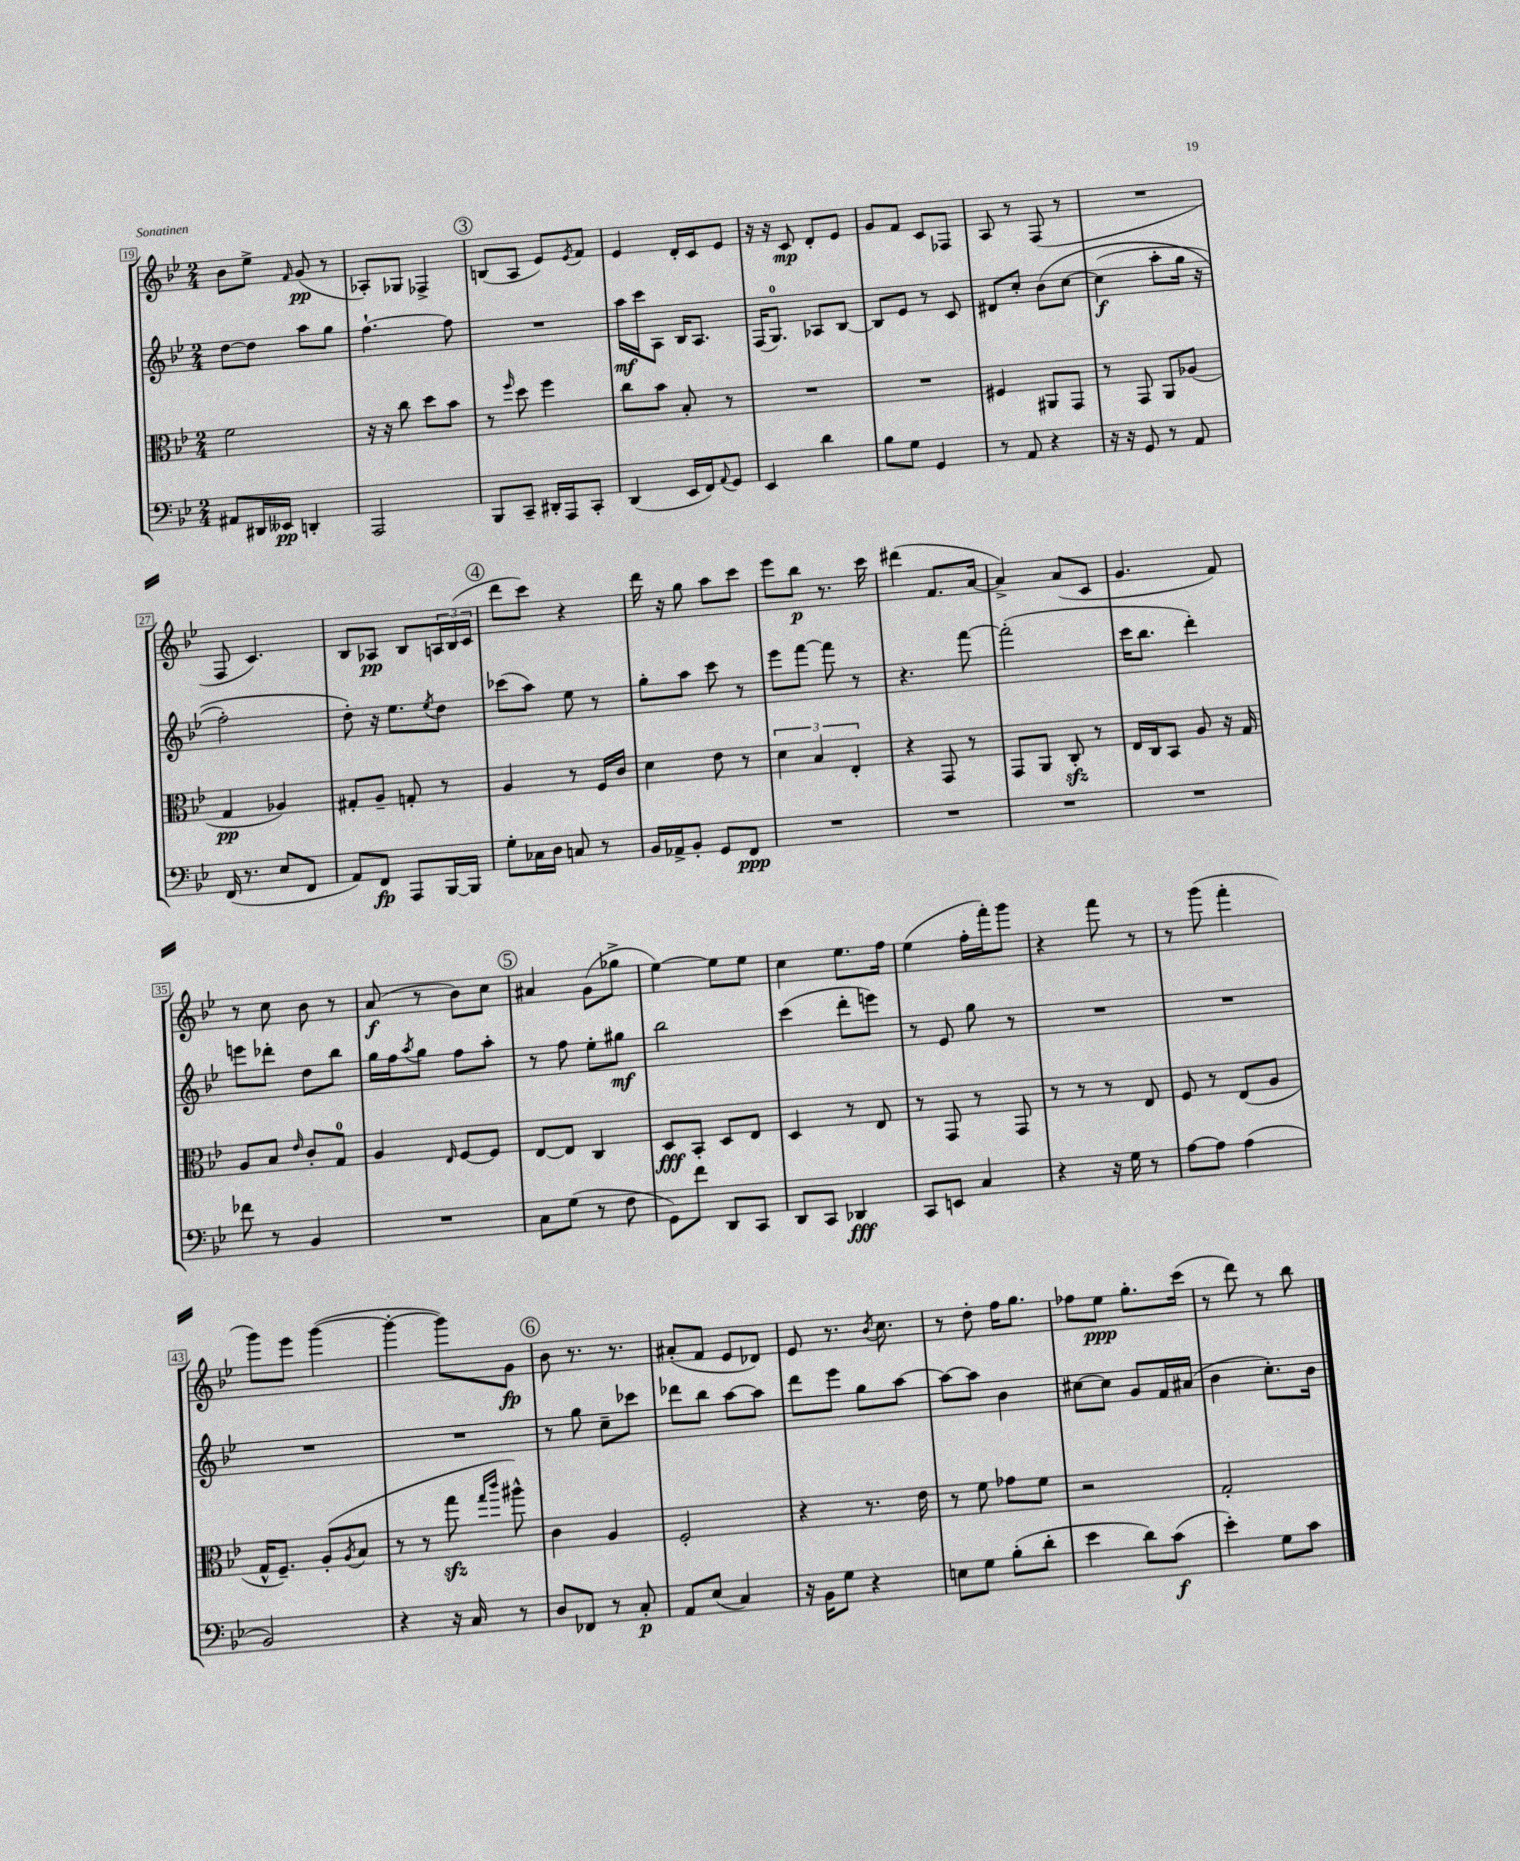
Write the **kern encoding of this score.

**kern	**dynam	**kern	**dynam	**kern	**dynam	**kern	**dynam
*part4	*part4	*part3	*part3	*part2	*part2	*part1	*part1
*staff4	*staff4	*staff3	*staff3	*staff2	*staff2	*staff1	*staff1
*clefF4	*	*clefC3	*	*clefG2	*	*clefG2	*
*k[b-e-]	*	*k[b-e-]	*	*k[b-e-]	*	*k[b-e-]	*
*M2/4	*	*M2/4	*	*M2/4	*	*M2/4	*
=19	=19	=19	=19	=19	=19	=19	=19
8AA#X/L	.	2f\	.	[8dd\L	.	8b-\L	.
16DD#X/L	.	.	.	8dd\J]	.	8ee-^\J	.
16EE--X/JJ	pp	.	.	.	.	.	.
.	.	.	.	.	.	16qqf/	.
4DDn'/	.	.	.	8aa\L	.	(8g/	pp
.	.	.	.	8gg\J	.	8r	.
=20	=20	=20	=20	=20	=20	=20	=20
2AAA/	.	16r	.	[4.ff`\	.	8A-X'/L)	.
.	.	16r	.	.	.	.	.
.	.	8cc\	.	.	.	8G-X/J	.
.	.	8dd\L	.	.	.	4F-X^/	.
.	.	8b-\J	.	8ff\]	.	.	.
!!LO:REH:place=s1:t=3
=21	=21	=21	=21	=21	=21	=21	=21
8BBB-/L	.	8r	.	2r	.	(8Bn/L	.
.	.	16qqff/	.	.	.	.	.
8CC~/J	.	8dd\	.	.	.	8A/J	.
16DD#X'/LL	.	4ff\	.	.	.	8e-/L)	.
16AAA/J	.	.	.	.	.	.	.
.	.	.	.	.	.	8qe-/	.
8CC'/J	.	.	.	.	.	8f/J	.
=22	=22	=22	=22	=22	=22	=22	=22
(4DD/	.	8cc\L	.	16aa\LL	mf	4e-/	.
.	.	.	.	16ccc\J	.	.	.
.	.	8b-\J	.	8A\J	.	.	.
16EE-/LL	.	8B-'/	.	16B-/KL	.	16d'/LL	.
16FF/J)	.	.	.	8.A/J	.	16c/J	.
8qqAA/	.	.	.	.	.	.	.
8GG/J	.	8r	.	.	.	8e-/J	.
=23	=23	=23	=23	=23	=23	=23	=23
4EE-/	.	2r	.	(16F/KL	.	16r	.
.	.	.	.	8.G/J)	.	16r	.
.	.	.	.	.	.	8c/	mp
4d\	.	.	.	8A-X/L	.	8d'/L	.
.	.	.	.	[8B-/J	.	8e-/J	.
=24	=24	=24	=24	=24	=24	=24	=24
8B-\L	.	2r	.	8B-/L]	.	8g/L	.
8G\J	.	.	.	8e-/J	.	8f/J	.
4GG/	.	.	.	8r	.	8c/L	.
.	.	.	.	8c/	.	8F-X/J	.
=25	=25	=25	=25	=25	=25	=25	=25
8r	.	4F#X/	.	8d#X/L	.	8A/	.
8AA/	.	.	.	8cc'/J	.	8r	.
4r	.	8AA#X/L	.	(8b-\L	.	(8F/	.
.	.	8GG/J	.	[8cc\J	.	8r	.
=26	=26	=26	=26	=26	=26	=26	=26
16r	.	8r	.	(4cc\]	f	2r	.
16r	.	.	.	.	.	.	.
8GG/	.	8GG/	.	.	.	.	.
8r	.	8AA/L	.	8aa'\L	.	.	.
8AA/	.	(8A-X/J	.	16gg\Jk	.	.	.
.	.	.	.	16r	.	.	.
!!LO:LB:g=z
=27	=27	=27	=27	=27	=27	=27	=27
(16FF/	.	4G/	pp	2ff'\)	.	8F/	.
8.r	.	.	.	.	.	.	.
.	.	.	.	.	.	4.c/)	.
8E-/L	.	4A-X/)	.	.	.	.	.
8FF/J	.	.	.	.	.	.	.
=28	=28	=28	=28	=28	=28	=28	=28
8AA/L)	.	8G#X'/L	.	8dd'\)	.	8B-/L	.
8FF/J	fp	8A~/J	.	16r	.	8A-X/J	pp
.	.	.	.	8.ee-\L	.	.	.
8AAA/L	.	8Gn'/	.	.	.	8B-/L	.
.	.	.	.	8qee-/	.	.	.
[16BBB-/L	.	8r	.	8dd\J	.	24An/L	.
.	.	.	.	.	.	(24B-/	.
16BBB-/JJ]	.	.	.	.	.	.	.
.	.	.	.	.	.	24c/JJ	.
!!LO:REH:place=s1:t=4
=29	=29	=29	=29	=29	=29	=29	=29
8G'\L	.	4A/	.	(8ccc-X\L	.	8ddd\L	.
16C-X\L	.	.	.	8aa\J)	.	8ccc\J)	.
16D\JJ	.	.	.	.	.	.	.
8Cn/	.	8r	.	8ee-\	.	4r	.
8r	.	16F/LL	.	8r	.	.	.
.	.	16c/JJ	.	.	.	.	.
=30	=30	=30	=30	=30	=30	=30	=30
16BB-/LL	.	4d\	.	8gg'\L	.	16ddd\	.
16AA-X^/J	.	.	.	.	.	16r	.
8BB-'/J	.	.	.	8aa\J	.	8gg\	.
8GG/L	.	8e-\	.	8ccc\	.	8aa\L	.
8FF/J	ppp	8r	.	8r	.	8ccc\J	.
=31	=31	=31	=31	=31	=31	=31	=31
2r	.	6d\	.	8eee-\L	.	8eee-\L	.
.	.	.	.	[8fff\J	.	8bb-\J	p
.	.	6B-/	.	.	.	.	.
.	.	.	.	8fff\]	.	8.r	.
.	.	6E-'/	.	.	.	.	.
.	.	.	.	8r	.	.	.
.	.	.	.	.	.	16ccc\	.
=32	=32	=32	=32	=32	=32	=32	=32
2r	.	4r	.	4.r	.	(4ddd#X\	.
.	.	8GG/	.	.	.	8.f/L	.
.	.	8r	.	[8fff\	.	.	.
.	.	.	.	.	.	[16a/Jk	.
=33	=33	=33	=33	=33	=33	=33	=33
2r	.	8GG/L	.	(2fff'\]	.	4a^/])	.
.	.	8AA/J	.	.	.	.	.
.	.	8Czz'/	.	.	.	(8a/L	.
.	.	8r	.	.	.	8c/J	.
=34	=34	=34	=34	=34	=34	=34	=34
2r	.	16E-/LL	.	16ccc\KL	.	4.g/	.
.	.	16C/J	.	8.bb-\J	.	.	.
.	.	8BB-/J	.	.	.	.	.
.	.	8A/	.	4ddd'\)	.	.	.
.	.	16r	.	.	.	8f/)	.
.	.	16G/	.	.	.	.	.
!!LO:LB:g=z
=35	=35	=35	=35	=35	=35	=35	=35
8f-X\	.	8A/L	.	8eeen\L	.	8r	.
8r	.	8B-/J	.	8ddd-X'\J	.	8cc\	.
.	.	16qqe-/	.	.	.	.	.
4BB-/	.	8c'/L	.	8dd\L	.	8b-\	.
.	.	8G/J	.	8bb-\J	.	8r	.
=36	=36	=36	=36	=36	=36	=36	=36
2r	.	4A/	.	16gg\LL	.	(8a/	f
.	.	.	.	16ff\J	.	.	.
.	.	.	.	8qaa/	.	.	.
.	.	.	.	8gg\J	.	8r	.
.	.	16qqE-/	.	.	.	.	.
.	.	[8F/L	.	8ff\L	.	8b-\L)	.
.	.	8F/J]	.	8aa'\J	.	8cc\J	.
!!LO:REH:place=s1:t=5
=37	=37	=37	=37	=37	=37	=37	=37
8C\L	.	[8E-/L	.	8r	.	4a#X/	.
(8G\J	.	8E-/J]	.	8ff\	.	.	.
8r	.	4C/	.	8ee-'\L	.	(8g\L	.
8F\	.	.	.	8gg#X\J	mf	8gg-X^\J	.
=38	=38	=38	=38	=38	=38	=38	=38
8GG\L)	.	8D/L	fff	2bb-\	.	[4ee-\)	.
8f\J	.	8BB-'/J	.	.	.	.	.
8DD/L	.	8D/L	.	.	.	8ee-\L]	.
8CC/J	.	8E-/J	.	.	.	8ee-\J	.
=39	=39	=39	=39	=39	=39	=39	=39
8DD/L	.	4D/	.	(4ccc\	.	4cc\	.
8CC/J	.	.	.	.	.	.	.
4DD-X/	fff	8r	.	8ddd'\L	.	8.ee-\L	.
.	.	8E-/	.	8eeen\J)	.	.	.
.	.	.	.	.	.	16ff\Jk	.
=40	=40	=40	=40	=40	=40	=40	=40
8CC/L	.	8r	.	8r	.	(4ee-\	.
8EEn/J	.	8GG/	.	8e-/	.	.	.
4C/	.	8r	.	8gg\	.	16ff'\LL	.
.	.	.	.	.	.	16fff'\J)	.
.	.	8GG/	.	8r	.	8ggg\J	.
=41	=41	=41	=41	=41	=41	=41	=41
4r	.	8r	.	2r	.	4r	.
.	.	8r	.	.	.	.	.
16r	.	8r	.	.	.	8fff\	.
16G\	.	.	.	.	.	.	.
8r	.	8E-/	.	.	.	8r	.
=42	=42	=42	=42	=42	=42	=42	=42
[8A\L	.	8F/	.	2r	.	8r	.
8A\J]	.	8r	.	.	.	(8ggg\	.
(4A\	.	(8E-/L	.	.	.	4fff'\	.
.	.	8A/J	.	.	.	.	.
!!LO:LB:g=z
=43	=43	=43	=43	=43	=43	=43	=43
2BB-/)	.	16G^^/KL	.	2r	.	8ggg\L)	.
.	.	8.F~/J)	.	.	.	.	.
.	.	.	.	.	.	8eee-\J	.
.	.	(8A'/L	.	.	.	([4ggg\	.
.	.	8qA/	.	.	.	.	.
.	.	8B-/J	.	.	.	.	.
=44	=44	=44	=44	=44	=44	=44	=44
4r	.	8r	.	2r	.	4ggg'\_	.
.	.	8r	.	.	.	.	.
16r	.	8ggzz\	.	.	.	8ggg\L])	.
16C/	.	.	.	.	.	.	.
.	.	16qqgg/LL	.	.	.	.	.
.	.	16qqccc/JJ	.	.	.	.	.
8r	.	8aa#X^^\)	.	.	.	8g\J	fp
!!LO:REH:place=s1:t=6
=45	=45	=45	=45	=45	=45	=45	=45
8D/L	.	4c\	.	8r	.	8b-\	.
8FF-X/J	.	.	.	8gg\	.	8.r	.
8r	.	4A/	.	8cc~\L	.	.	.
.	.	.	.	.	.	8.r	.
8C'/	p	.	.	8ccc-X\J	.	.	.
=46	=46	=46	=46	=46	=46	=46	=46
8AA/L	.	2F'/	.	8ddd-X\L	.	(8a#X'/L	.
(8E-/J	.	.	.	8bb-\J	.	8f/J	.
4C/)	.	.	.	[8aa\L	.	8e-/L	.
.	.	.	.	8aa\J]	.	8d-X/J)	.
=47	=47	=47	=47	=47	=47	=47	=47
16r	.	4r	.	8ddd\L	.	8e-/	.
16BB-\KL	.	.	.	.	.	.	.
8G\J	.	.	.	8eee-\J	.	8.r	.
4r	.	8.r	.	8gg\L	.	.	.
.	.	.	.	.	.	8qb-/	.
.	.	.	.	.	.	8.cc\	.
.	.	.	.	[8aa\J	.	.	.
.	.	16e-\	.	.	.	.	.
=48	=48	=48	=48	=48	=48	=48	=48
8En\L	.	8r	.	8aa\L_	.	8r	.
8G\J	.	8f\	.	8aa\J]	.	8dd'\	.
(8B-'\L	.	8g-X\L	.	4b-\	.	16ff\KL	.
.	.	.	.	.	.	8.gg\J	.
8d'\J	.	8f\J	.	.	.	.	.
=49	=49	=49	=49	=49	=49	=49	=49
4e-\	.	2r	.	[8cc#X\L	.	8ff-X\L	.
.	.	.	.	8cc#\J]	.	8ee-\J	ppp
8d\L)	.	.	.	8g/L	.	8.gg'\L	.
(8c\J	f	.	.	16f/L	.	.	.
.	.	.	.	(16a#X/JJ	.	(16ccc\Jk	.
=50	=50	=50	=50	=50	=50	=50	=50
4e-'\)	.	2G'/	.	4b-\	.	8r	.
.	.	.	.	.	.	8ddd\)	.
8G\L	.	.	.	8.cc'\L)	.	8r	.
8c\J	.	.	.	.	.	8bb-\	.
.	.	.	.	16b-\Jk	.	.	.
==	==	==	==	==	==	==	==
*-	*-	*-	*-	*-	*-	*-	*-
